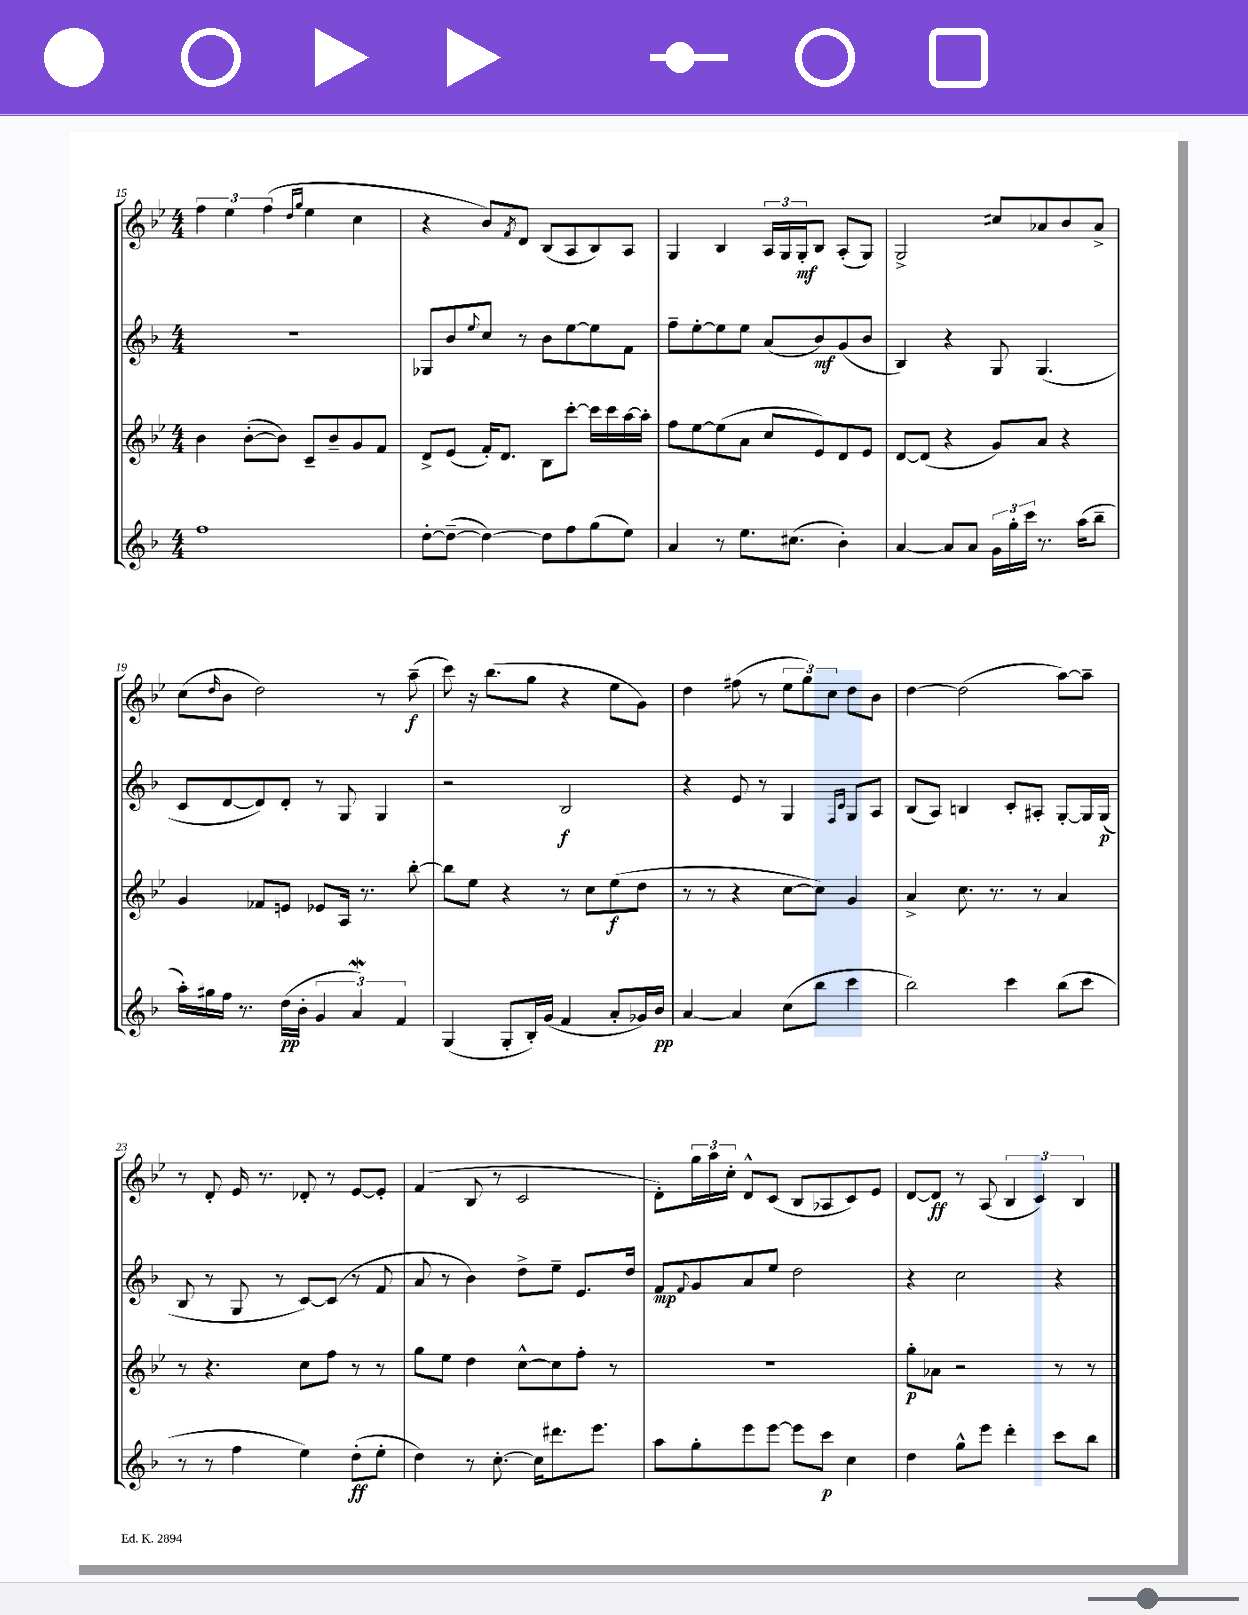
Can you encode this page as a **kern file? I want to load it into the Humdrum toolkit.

**kern	**dynam	**kern	**dynam	**kern	**dynam	**kern	**dynam
*part4	*part4	*part3	*part3	*part2	*part2	*part1	*part1
*staff4	*staff4	*staff3	*staff3	*staff2	*staff2	*staff1	*staff1
*clefG2	*	*clefG2	*	*clefG2	*	*clefG2	*
*k[b-]	*	*k[b-e-]	*	*k[b-]	*	*k[b-e-]	*
*M4/4	*	*M4/4	*	*M4/4	*	*M4/4	*
=15	=15	=15	=15	=15	=15	=15	=15
1ff	.	4b-\	.	1r	.	6ff\	.
.	.	.	.	.	.	6ee-\	.
.	.	([8b-'\L	.	.	.	.	.
.	.	.	.	.	.	(6ff\	.
.	.	8b-\J])	.	.	.	.	.
.	.	.	.	.	.	16qqdd/LL	.
.	.	.	.	.	.	16qqgg/JJ	.
.	.	8c~/L	.	.	.	4ee-\	.
.	.	8b-~/	.	.	.	.	.
.	.	8g/	.	.	.	4cc\	.
.	.	8f/J	.	.	.	.	.
=16	=16	=16	=16	=16	=16	=16	=16
[8dd'\L	.	8d^/L	.	8G-X/L	.	4r	.
(8dd~\J_	.	(8e-/J	.	8b-/	.	.	.
.	.	.	.	8qqee/	.	.	.
4dd\_)	.	16f'/KL)	.	8cc/J	.	8b-/L)	.
.	.	8.d/J	.	.	.	.	.
.	.	.	.	.	.	8qf/	.
.	.	.	.	8r	.	8d/J	.
8dd\L]	.	8B-\L	.	8b-\L	.	(8B-/L	.
8ff\	.	[8ccc'\J	.	[8ee\	.	8A/	.
(8gg\	.	16ccc\LL]	.	8ee\]	.	8B-/)	.
.	.	16ccc\	.	.	.	.	.
8ee\J)	.	[16aa\	.	8f\J	.	8A/J	.
.	.	16aa'\JJ]	.	.	.	.	.
=17	=17	=17	=17	=17	=17	=17	=17
4a/	.	8ff\L	.	8ff~\L	.	4G/	.
.	.	[8ee-\	.	[8ee'\	.	.	.
8r	.	(8ee-\]	.	8ee\]	.	4B-/	.
8.ee\L	.	8a\J	.	8ee\J	.	.	.
.	.	8cc/L	.	(8a/L	.	24A/LL	.
.	.	.	.	.	.	24G/	.
(8.cc#X\J	.	.	.	.	.	.	.
.	.	.	.	.	.	24G'/J	mf
.	.	8e-/)	.	8b-/)	mf	8B-/J	.
4b-'\)	.	8d/	.	(8g/	.	(8A'/L	.
.	.	8e-/J	.	8b-/J	.	8G/J)	.
=18	=18	=18	=18	=18	=18	=18	=18
[4a/	.	[8d/L	.	4B-/)	.	2G^/	.
.	.	(8d/J]	.	.	.	.	.
8a/L]	.	4r	.	4r	.	.	.
8a/J	.	.	.	.	.	.	.
24g\LL	.	8g/L)	.	8G/	.	8cc#X/L	.
24gg'\	.	.	.	.	.	.	.
24ccc\JJ	.	.	.	.	.	.	.
8.r	.	8a/J	.	(4.G/	.	8a-X/	.
.	.	4r	.	.	.	8b-/	.
(16aa\KL	.	.	.	.	.	.	.
8bb-~\J	.	.	.	.	.	8a-^/J	.
!!LO:LB:g=z
=19	=19	=19	=19	=19	=19	=19	=19
16aa'\LL)	.	4g/	.	8c/L	.	(8cc\L	.
16gg#X\	.	.	.	.	.	.	.
.	.	.	.	.	.	16qqdd/	.
16ff\JJ	.	.	.	[8d/	.	8b-\J	.
8.r	.	.	.	.	.	.	.
.	.	8f-X/L	.	8d/])	.	2dd\)	.
(16dd\LL	pp	8en/J	.	8d'/J	.	.	.
16b-'\JJ	.	.	.	.	.	.	.
6g/	.	8e-X/L	.	8r	.	.	.
.	.	16A/Jk	.	8G/	.	.	.
6aW/)	.	.	.	.	.	.	.
.	.	8.r	.	.	.	.	.
.	.	.	.	4G/	.	8r	.
6f/	.	.	.	.	.	.	.
.	.	[8bb-'\	.	.	.	(8aa~\	f
=20	=20	=20	=20	=20	=20	=20	=20
(4G/	.	8bb-\L]	.	2r	.	8ccc\)	.
.	.	8ee-\J	.	.	.	16r	.
.	.	.	.	.	.	(8.bb-\L	.
8G'/L	.	4r	.	.	.	.	.
16B-'/L)	.	.	.	.	.	8gg\J	.
(16g/JJ	.	.	.	.	.	.	.
4f/	.	8r	.	2B-/	f	4r	.
.	.	8cc\L	.	.	.	.	.
8a'/L	.	(8ee-\	f	.	.	8ee-\L	.
16g-X/L)	.	8dd\J	.	.	.	8g\J)	.
16b-/JJ	pp	.	.	.	.	.	.
=21	=21	=21	=21	=21	=21	=21	=21
[4a/	.	8r	.	4r	.	4dd\	.
.	.	8r	.	.	.	.	.
4a/]	.	4r	.	8e/	.	(8ff#X\	.
.	.	.	.	8r	.	8r	.
(8cc\L	.	[8cc\L	.	4G/	.	12ee-\L	.
.	.	.	.	.	.	12gg\)	.
8bb-\J	.	8cc\J])	.	.	.	.	.
.	.	.	.	.	.	12cc\J	.
.	.	.	.	16qqF/LL	.	.	.
.	.	.	.	16qqc/JJ	.	.	.
4ccc\	.	4g/	.	8G/L	.	8dd\L	.
.	.	.	.	8A/J	.	8b-\J	.
=22	=22	=22	=22	=22	=22	=22	=22
2bb-\)	.	4a^/	.	(8B-/L	.	[4dd\	.
.	.	.	.	8A/J)	.	.	.
.	.	8.cc\	.	4Bn/	.	(2dd\]	.
.	.	8.r	.	.	.	.	.
4ccc\	.	.	.	8c'/L	.	.	.
.	.	8r	.	8A#X'/J	.	.	.
(8bb-\L	.	4a/	.	[8G'/L	.	[8aa\L)	.
8ccc\J	.	.	.	16G/L]	.	8aa~\J]	.
.	.	.	.	(16G/JJ	p	.	.
!!LO:LB:g=z
=23	=23	=23	=23	=23	=23	=23	=23
8r	.	8r	.	8B-/	.	8r	.
8r	.	4.r	.	8r	.	8d'/	.
4ff\	.	.	.	8G/	.	16e-/	.
.	.	.	.	.	.	8.r	.
.	.	.	.	8r	.	.	.
4ee\)	.	8cc\L	.	[8c/L)	.	8d-X'/	.
.	.	8ff\J	.	(8c/J]	.	8r	.
(8dd'\L	ff	8r	.	8r	.	[8e-/L	.
8ee'\J	.	8r	.	8f/	.	8e-'/J]	.
=24	=24	=24	=24	=24	=24	=24	=24
4dd\)	.	8gg\L	.	8a/	.	(4f/	.
.	.	8ee-\J	.	8r	.	.	.
8r	.	4dd\	.	4b-\)	.	8B-/	.
[8.cc'\	.	.	.	.	.	8r	.
.	.	[8cc^^\L	.	8dd^\L	.	2c/	.
16cc\KL]	.	.	.	.	.	.	.
8.ddd#X\	.	8cc\]	.	8ee~\J	.	.	.
.	.	8ff'\J	.	8.e/L	.	.	.
8.eee\J	.	.	.	.	.	.	.
.	.	8r	.	.	.	.	.
.	.	.	.	16dd/Jk	.	.	.
=25	=25	=25	=25	=25	=25	=25	=25
8aa\L	.	1r	.	8f/L	mp	8d'\L)	.
.	.	.	.	8qqf/	.	.	.
8gg'\	.	.	.	8g/	.	24gg\L	.
.	.	.	.	.	.	24aa\	.
.	.	.	.	.	.	24cc'\JJ	.
8eee\	.	.	.	8a/	.	8d^^/L	.
[8eee\J	.	.	.	8ee/J	.	(8c/J	.
8eee\L]	.	.	.	2dd\	.	8B-/L	.
8ccc\J	p	.	.	.	.	8A-X/	.
4cc\	.	.	.	.	.	8c/)	.
.	.	.	.	.	.	8e-/J	.
=26	=26	=26	=26	=26	=26	=26	=26
4dd\	.	8gg'\L	p	4r	.	[8d/L	.
.	.	8a-X\J	.	.	.	8d/J]	ff
8gg^^\L	.	2r	.	2cc\	.	8r	.
8eee\J	.	.	.	.	.	(8A/	.
4ddd'\	.	.	.	.	.	6B-/	.
.	.	.	.	.	.	6c/)	.
8ccc\L	.	8r	.	4r	.	.	.
.	.	.	.	.	.	6B-/	.
8bb-\J	.	8r	.	.	.	.	.
==	==	==	==	==	==	==	==
*-	*-	*-	*-	*-	*-	*-	*-
